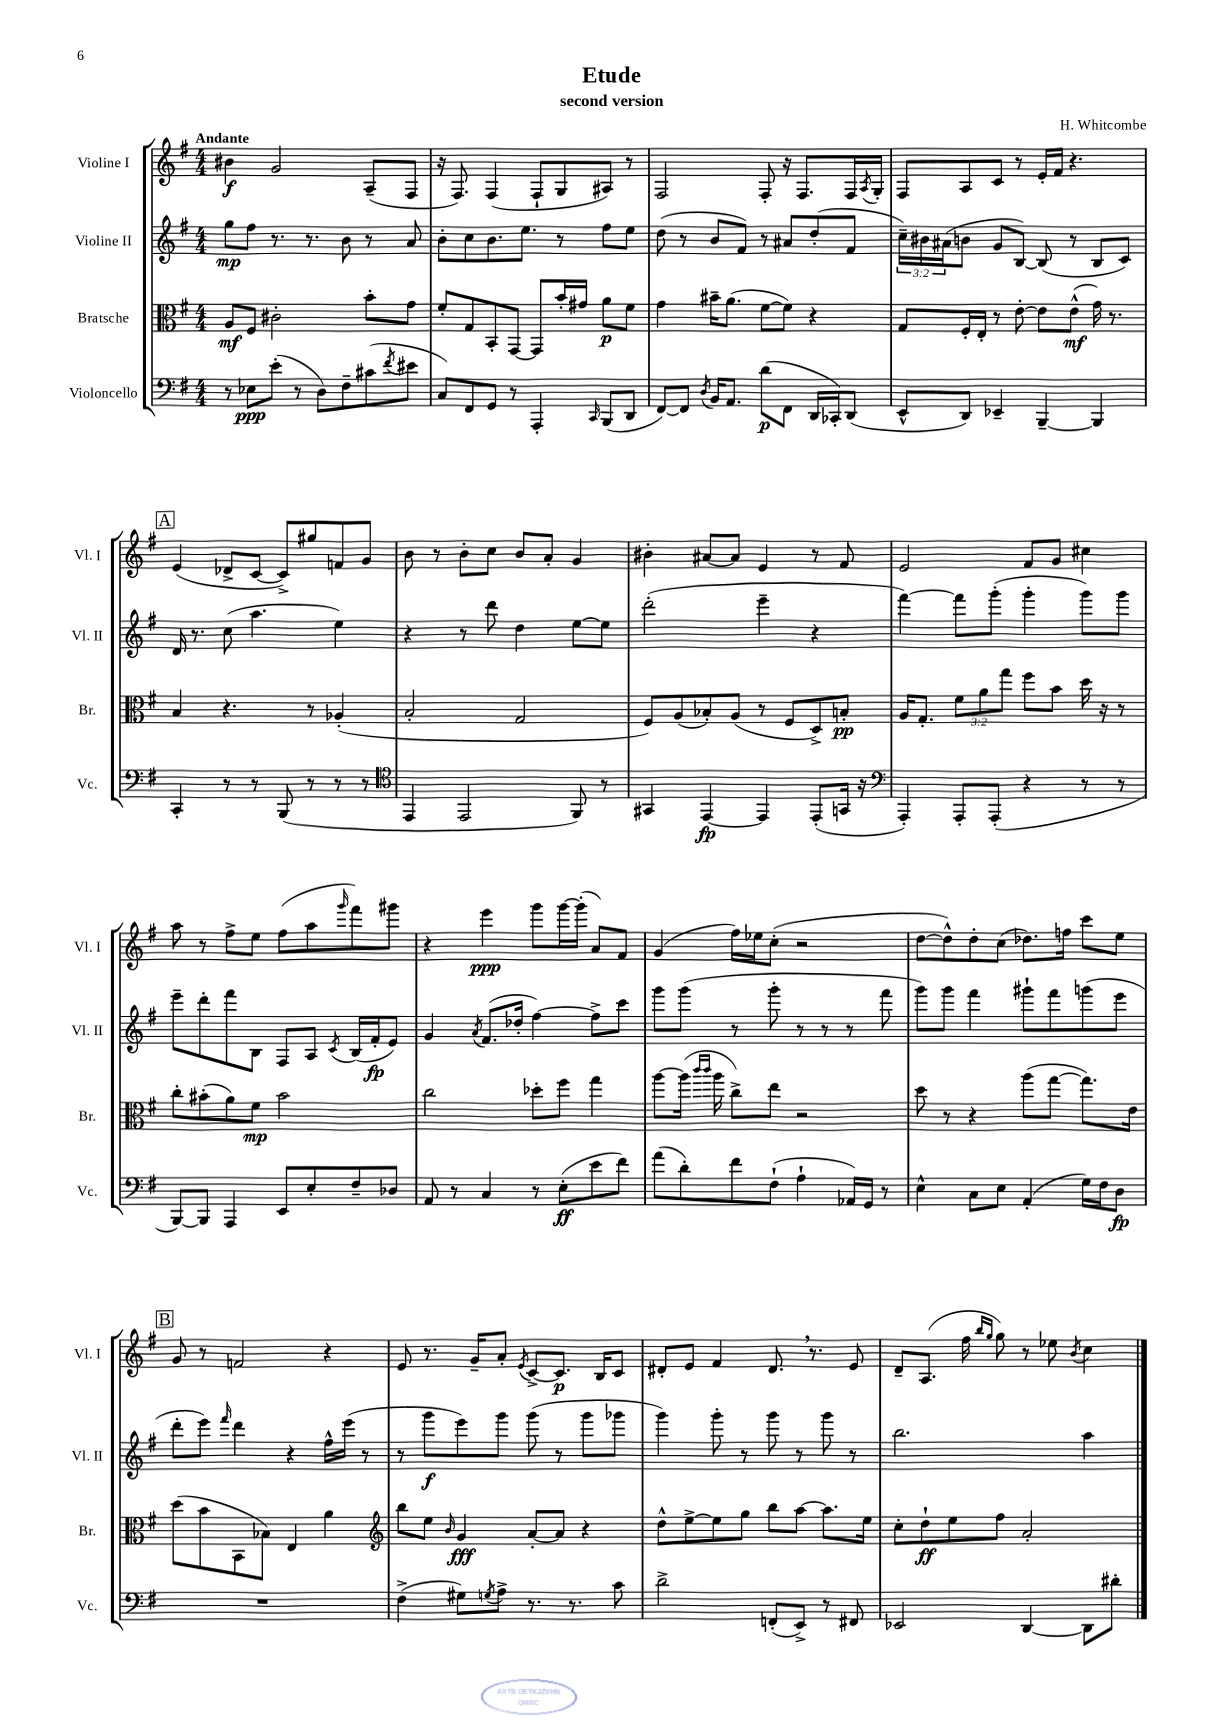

**kern	**dynam	**kern	**dynam	**kern	**dynam	**kern	**dynam
*part4	*part4	*part3	*part3	*part2	*part2	*part1	*part1
*staff4	*staff4	*staff3	*staff3	*staff2	*staff2	*staff1	*staff1
*I"Violoncello	*	*I"Bratsche	*	*I"Violine II	*	*I"Violine I	*
*I'Vc.	*	*I'Br.	*	*I'Vl. II	*	*I'Vl. I	*
*clefF4	*	*clefC3	*	*clefG2	*	*clefG2	*
*k[f#]	*	*k[f#]	*	*k[f#]	*	*k[f#]	*
*M4/4	*	*M4/4	*	*M4/4	*	*M4/4	*
=1	=1	=1	=1	=1	=1	=1	=1
!	!	!	!	!	!	!LO:TX:a:B:t=Andante	!
8r	.	8A/L	mf	8gg\L	mp	4b#X\	f
8E-X\L	ppp	8F#/J	.	8ff#\J	.	.	.
(8e'\J	.	2c#X'\	.	8.r	.	2g/	.
8r	.	.	.	.	.	.	.
.	.	.	.	8.r	.	.	.
8D\L)	.	.	.	.	.	.	.
8F#~\	.	.	.	8b\	.	.	.
(8c#X\	.	8b'\L	.	8r	.	(8A~/L	.
8qf#/	.	.	.	.	.	.	.
8e#X\J	.	8g\J	.	8a/	.	8F#/J	.
=2	=2	=2	=2	=2	=2	=2	=2
8C/L)	.	8f#'/L	.	8b'\L	.	16r	.
.	.	.	.	.	.	8.F#/)	.
8FF#/	.	8G/	.	8cc\	.	.	.
8GG/J	.	8BB'/	.	8.b\	.	(4F#/	.
8r	.	[8GG/J	.	.	.	.	.
.	.	.	.	8.ee\J	.	.	.
4AAA'/	.	8GG/L]	.	.	.	8F#`/L	.
.	.	16b'/L	.	8r	.	8G/	.
.	.	16g#X/JJ	.	.	.	.	.
16qqCC/	.	.	.	.	.	.	.
(8BBB/L	.	8a\L	p	8ff#\L	.	8A#X/J)	.
8DD/J	.	8f#\J	.	8ee\J	.	8r	.
=3	=3	=3	=3	=3	=3	=3	=3
[8FF#/L)	.	4g\	.	(8dd\	.	2F#/	.
8FF#/J]	.	.	.	8r	.	.	.
8qD/	.	.	.	.	.	.	.
16BB/KL	.	16b#X~\KL	.	8b/L	.	.	.
8.AA/J	.	(8.a\J	.	.	.	.	.
.	.	.	.	8f#/J)	.	.	.
(8d\L	p	[8f#\L	.	8r	.	8F#'/	.
8FF#\J	.	8f#\J])	.	8a#X/L	.	16r	.
.	.	.	.	.	.	8.F#/L	.
16DD/LL	.	4r	.	(8dd'/	.	.	.
16CC-X'/J)	.	.	.	.	.	.	.
(8DD/J	.	.	.	8f#/J	.	16F#/L	.
.	.	.	.	.	.	8qA/	.
.	.	.	.	.	.	16G'/JJ	.
=4	=4	=4	=4	=4	=4	=4	=4
8EE^^/L	.	8G/L	.	24cc~\LL)	.	8F#/L	.
.	.	.	.	24b#X\	.	.	.
.	.	.	.	(24a#X\J	.	.	.
8DD/J)	.	16F#'/L	.	8bn\J	.	8A/	.
.	.	16E'/JJ	.	.	.	.	.
4EE-X~/	.	8r	.	8g/L	.	8c/J	.
.	.	[8e'\	.	[8B/J)	.	8r	.
[4BBB~/	.	8e\L]	.	(8B/]	.	16e'/LL	.
.	.	.	.	.	.	16f#/JJ	.
.	.	(8e^^\J	mf	8r	.	4.r	.
4BBB/]	.	16g\)	.	8B/L	.	.	.
.	.	8.r	.	.	.	.	.
.	.	.	.	8c/J)	.	.	.
!!LO:LB:g=z
!!LO:REH:place=s1:t=A
=5	=5	=5	=5	=5	=5	=5	=5
4CC'/	.	4B/	.	16d/	.	(4e/	.
.	.	.	.	8.r	.	.	.
8r	.	4.r	.	(8cc\	.	8d-X^/L	.
8r	.	.	.	4.aa\	.	[8c/J	.
(8BBB/	.	.	.	.	.	8c^/L])	.
8r	.	8r	.	.	.	8gg#X/	.
8r	.	(4A-X'/	.	4ee\)	.	8fn/	.
8r	.	.	.	.	.	8g/J	.
=6	=6	=6	=6	=6	=6	=6	=6
*clefC4	*	*	*	*	*	*	*
4EE/	.	2B'/	.	4r	.	8b\	.
.	.	.	.	.	.	8r	.
2EE/	.	.	.	8r	.	8b'\L	.
.	.	.	.	8ddd\	.	8cc\J	.
.	.	2G/	.	4dd\	.	8b/L	.
.	.	.	.	.	.	8a'/J	.
8FF#/)	.	.	.	[8ee\L	.	4g/	.
8r	.	.	.	8ee\J]	.	.	.
=7	=7	=7	=7	=7	=7	=7	=7
4GG#X/	.	8F#/L)	.	(2ddd'\	.	4b#X'\	.
.	.	(8A/	.	.	.	.	.
[4EE/	fp	8B-X'/)	.	.	.	[8a#X/L	.
.	.	(8A/J	.	.	.	8a#/J]	.
4EE/]	.	8r	.	4eee~\	.	4e/	.
.	.	8F#/L	.	.	.	.	.
(8EE'/L	.	8D^/)	.	4r	.	8r	.
16GGn/Jk	.	8Bn'/J	pp	.	.	8f#/	.
16r	.	.	.	.	.	.	.
=8	=8	=8	=8	=8	=8	=8	=8
*clefF4	*	*	*	*	*	*	*
4AAA'/)	.	16A/KL	.	[4fff#\)	.	2e/	.
.	.	8.G'/J	.	.	.	.	.
8AAA'/L	.	12f#\L	.	8fff#\L]	.	.	.
.	.	12a\	.	.	.	.	.
(8AAA'/J	.	.	.	(8ggg'\J	.	.	.
.	.	12gg\J	.	.	.	.	.
4r	.	8ff#\L	.	4ggg'\	.	8f#/L	.
.	.	8b\J	.	.	.	8g/J	.
8r	.	16dd\	.	8ggg\L)	.	4cc#X\	.
.	.	16r	.	.	.	.	.
8r	.	8r	.	8ggg\J	.	.	.
!!LO:LB:g=z
=9	=9	=9	=9	=9	=9	=9	=9
[8BBB/L)	.	8cc'\L	.	8eee~\L	.	8aa\	.
8BBB/J]	.	(8b#X'\	.	8ddd'\	.	8r	.
4AAA/	.	8a\)	.	8fff#\	.	8ff#^\L	.
.	.	8f#\J	mp	8B\J	.	8ee\J	.
8EE/L	.	2b#\	.	8F#/L	.	(8ff#\L	.
8E'/	.	.	.	8A/J	.	8aa\	.
.	.	.	.	8qc/	.	16qqggg/	.
8F#~/	.	.	.	(16B/LL	.	8fff#\)	.
.	.	.	.	16f#'/J	fp	.	.
8D-X/J	.	.	.	8e/J)	.	8ggg#X\J	.
=10	=10	=10	=10	=10	=10	=10	=10
8AA/	.	2cc\	.	4g/	.	4r	.
8r	.	.	.	.	.	.	.
.	.	.	.	8qa/	.	.	.
4C/	.	.	.	(8.f#/L	.	4eee\	ppp
.	.	.	.	16dd-X'/Jk	.	.	.
8r	.	8dd-X'\L	.	[4ff#\)	.	8ggg\L	.
(8E'\L	ff	8ff#\J	.	.	.	[16ggg\L	.
.	.	.	.	.	.	(16ggg'\JJ]	.
8e\	.	4gg\	.	8ff#^\L]	.	8a/L)	.
8f#\J)	.	.	.	8ccc\J	.	8f#/J	.
=11	=11	=11	=11	=11	=11	=11	=11
(8a\L	.	[8aa\L	.	8ggg\L	.	(4g/	.
8d'\)	.	(16aa\Jk]	.	(8ggg\J	.	.	.
.	.	16qqccc/LL	.	.	.	.	.
.	.	16qqccc/JJ	.	.	.	.	.
.	.	16aa\	.	.	.	.	.
8f#\	.	8cc^\L)	.	8r	.	16ff#\LL)	.
.	.	.	.	.	.	16ee-X\J	.
(8F#`\J	.	8ee\J	.	8ggg'\	.	(8cc'\J	.
4A`\	.	2r	.	8r	.	2r	.
.	.	.	.	8r	.	.	.
16AA-X/LL)	.	.	.	8r	.	.	.
16GG/JJ	.	.	.	.	.	.	.
8r	.	.	.	8fff#\	.	.	.
=12	=12	=12	=12	=12	=12	=12	=12
4E^^\	.	8dd\	.	8ggg\L)	.	[8dd\L	.
.	.	8r	.	8ggg\J	.	8dd^^\])	.
8C\L	.	4r	.	4fff#\	.	8dd'\	.
8E\J	.	.	.	.	.	(8cc\J	.
(4AA'/	.	(8aa\L	.	8ggg#X`\L	.	8.dd-X\L)	.
.	.	[8gg\J	.	8fff#\	.	.	.
.	.	.	.	.	.	16ffn\Jk	.
16G\LL)	.	8.gg\L])	.	(8gggn\	.	8ccc\L	.
16F#\J	.	.	.	.	.	.	.
8D\J	fp	.	.	8eee\J	.	8ee\J	.
.	.	16e\Jk	.	.	.	.	.
!!LO:LB:g=z
!!LO:REH:place=s1:t=B
=13	=13	=13	=13	=13	=13	=13	=13
1r	.	(8dd\L	.	8ddd'\L	.	8g/	.
.	.	8b\	.	8eee\J)	.	8r	.
.	.	.	.	16qqfff#/	.	.	.
.	.	8BB\	.	4ddd\	.	2fn/	.
.	.	8B-X\J)	.	.	.	.	.
.	.	4E/	.	4r	.	.	.
.	.	4a\	.	16ff#^^\LL	.	4r	.
.	.	.	.	(16eee\JJ	.	.	.
.	.	.	.	8r	.	.	.
=14	=14	=14	=14	=14	=14	=14	=14
*	*	*clefG2	*	*	*	*	*
(4F#^\	.	8bb\L	.	8r	.	8e/	.
.	.	8ee\J	.	8ggg\L	f	8.r	.
.	.	16qqb/	.	.	.	.	.
8G#X\L)	.	4g/	fff	8eee\)	.	.	.
.	.	.	.	.	.	16g~/KL	.
8qGn/	.	.	.	.	.	.	.
8A^\J	.	.	.	8ggg\J	.	8a'/J	.
.	.	.	.	.	.	8qe/	.
8.r	.	[8a'/L	.	(8ggg\	.	[8c^/L	.
.	.	8a/J]	.	8r	.	8.c/J]	p
8.r	.	.	.	.	.	.	.
.	.	4r	.	8ggg\L	.	.	.
.	.	.	.	.	.	16B/KL	.
8c\	.	.	.	8ggg-X\J	.	8c/J	.
=15	=15	=15	=15	=15	=15	=15	=15
2d^\	.	8dd^^\L	.	4ggg\)	.	8d#X'/L	.
.	.	[8ee^\	.	.	.	8e/J	.
.	.	8ee\]	.	8ggg'\	.	4f#/	.
.	.	8gg\J	.	8r	.	.	.
(8FFn'/L	.	8bb\L	.	8ggg\	.	8.d#,/	.
8EE^/J)	.	[8aa\J	.	8r	.	.	.
.	.	.	.	.	.	8.r	.
8r	.	8.aa\L]	.	8ggg\	.	.	.
8FF#X/	.	.	.	8r	.	8e/	.
.	.	16ee\Jk	.	.	.	.	.
=16	=16	=16	=16	=16	=16	=16	=16
2EE-X/	.	8cc'\L	.	2.bb\	.	8d~/L	.
.	.	8dd`\	ff	.	.	(8.A/J	.
.	.	8ee\	.	.	.	.	.
.	.	.	.	.	.	16ff#\	.
.	.	.	.	.	.	16qqbb/LL	.
.	.	.	.	.	.	16qqgg/JJ	.
.	.	8ff#\J	.	.	.	8gg\)	.
[4DD/	.	2a'/	.	.	.	8r	.
.	.	.	.	.	.	8ee-X\	.
.	.	.	.	.	.	8qb/	.
8DD\L]	.	.	.	4aa\	.	4cc\	.
8d#X'\J	.	.	.	.	.	.	.
==	==	==	==	==	==	==	==
*-	*-	*-	*-	*-	*-	*-	*-
